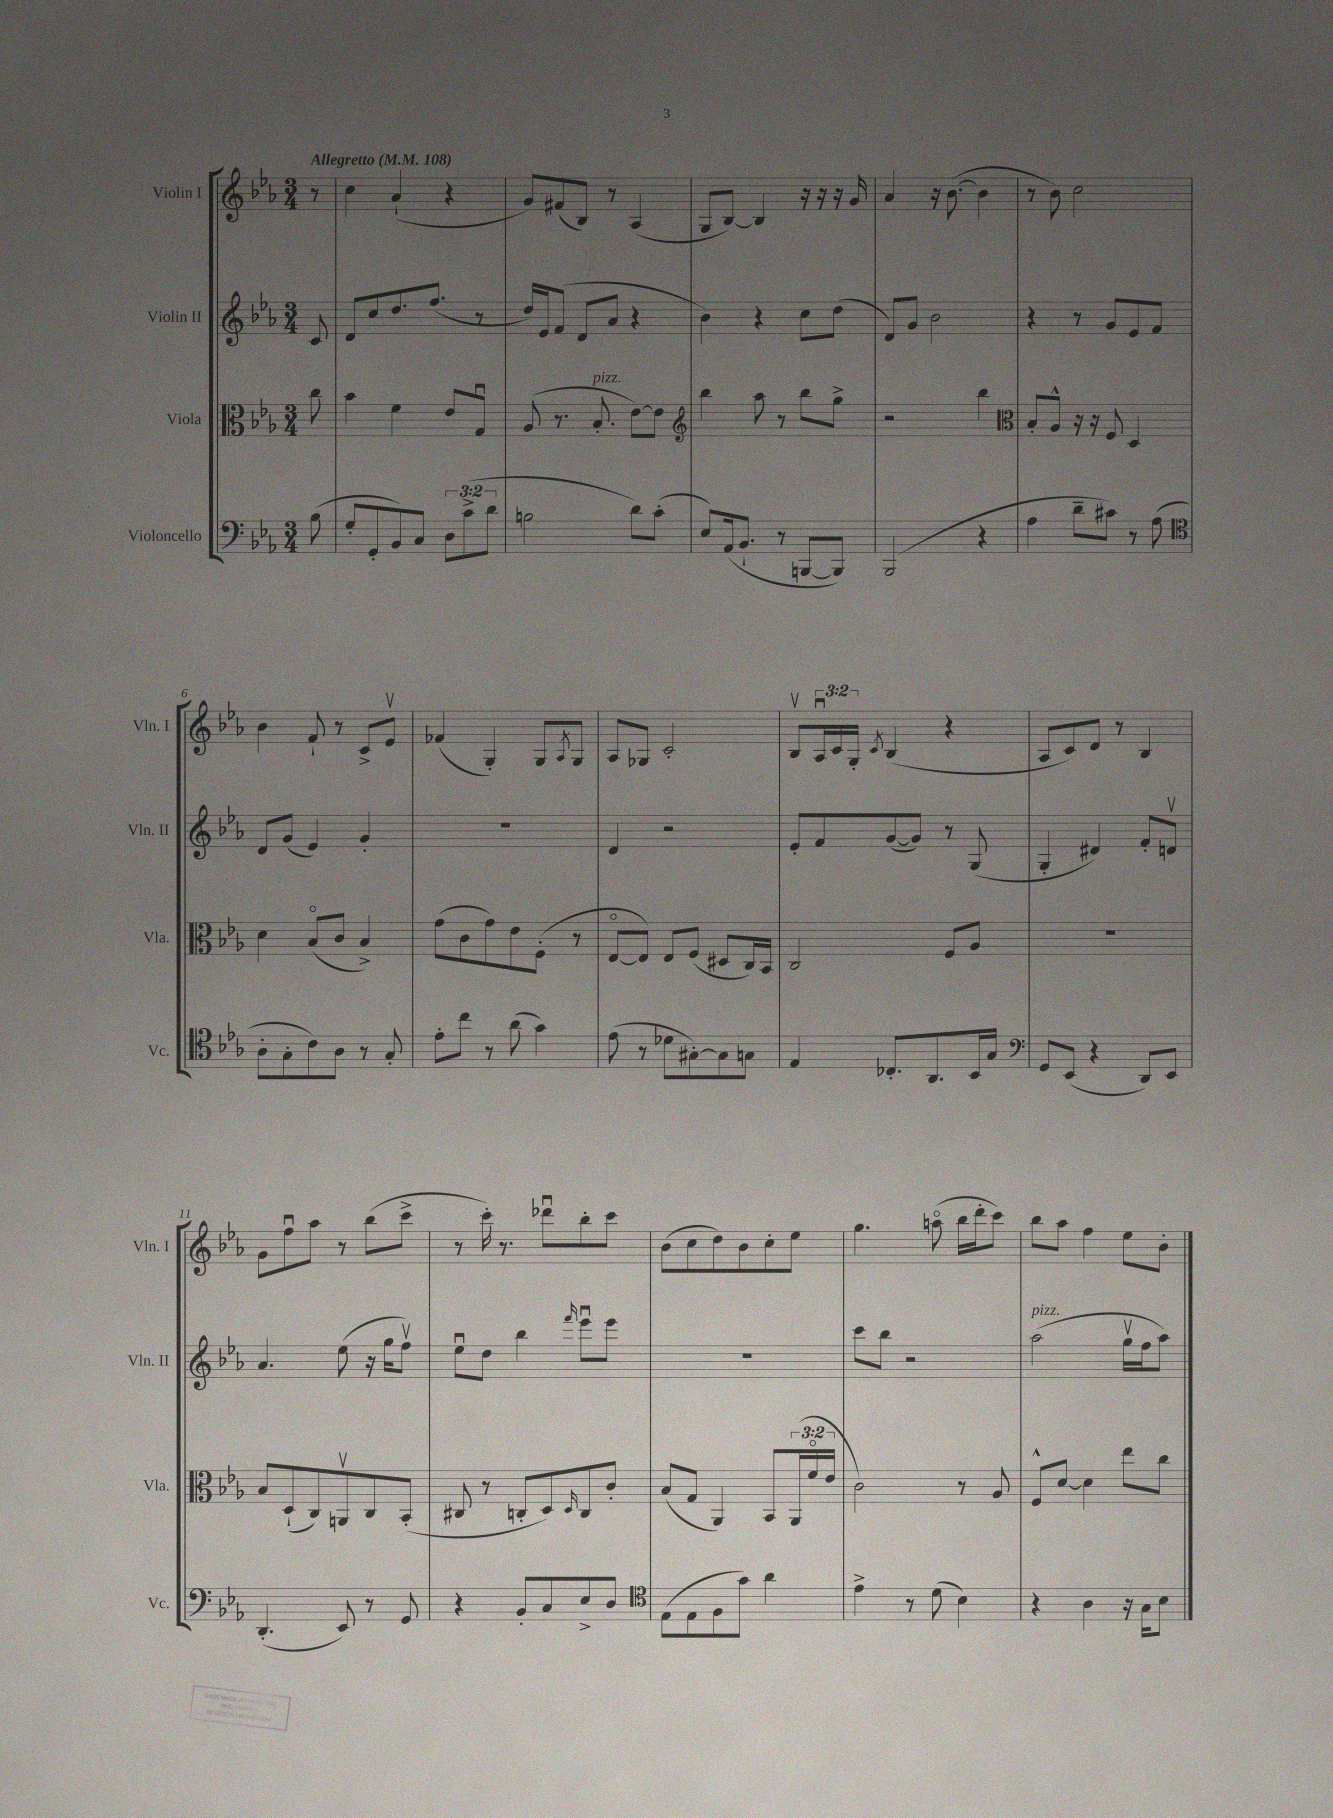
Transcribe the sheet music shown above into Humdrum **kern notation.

**kern	**kern	**kern	**kern
*staff4	*staff3	*staff2	*staff1
*clefF4	*clefC3	*clefG2	*clefG2
*k[b-e-a-]	*k[b-e-a-]	*k[b-e-a-]	*k[b-e-a-]
*M3/4	*M3/4	*M3/4	*M3/4
*MM108	*MM108	*MM108	*MM108
(8B-\	8cc\	8c/	8r
=	=	=	=
8G'/L	4b-\	8d/L	4cc\
8GG'/	.	8cc/	.
8BB-/)	4f\	8.dd/	(4a-`/
8C/J	.	.	.
.	.	(8.ff/J	.
12D\L	8e-/L	.	4r
(12c^\	.	.	.
.	8Gu/J	8r	.
12d\J	.	.	.
=	=	=	=
2B\	(8A-/	16dd/LL)	8g/L)
.	.	16e-/J	.
.	8.r	(8f/J	(8f#/
.	.	8d/L	8B-/J)
.	8.B-'/	.	.
.	.	8a-/J	8r
8d\L)	[8e-\L)	4r	(4A-/
(8c'\J	8e-\]J	.	.
=	=	=	=
*	*clefG2	*	*
8E-/L)	4bb-\	4b-\)	8G/L
(16AA-/k	.	.	[8B-/J)
8.BB-`/J	.	.	.
.	8aa-\	4r	4B-/]
8r	8r	.	.
[8BBB/L	8bb-\L	8cc\L	16r
.	.	.	16r
8BBB/]J)	8gg^\J	(8dd\J	16r
.	.	.	16g/
=	=	=	=
(2BBB-/	2r	8d/L)	4a-/
.	.	8g/J	.
.	.	2b-\	16r
.	.	.	([8.b-\
4r	4bb-\	.	4b-\]
=	=	=	=
*	*clefC3	*	*
4A-\	8B-'/L	4r	8r
.	8A-^^/J	.	8b-\)
8d~\L	16r	8r	2cc\
.	16r	.	.
8c#\J)	8F/	8g/L	.
8r	4D/	8e-/	.
(8A-\	.	8f/J	.
=	=	=	=
*clefC4	*	*	*
8A-'\L	4d\	8d/L	4b-\
8G'\	.	(8g/J	.
8c\)	(8B-o/L	4e-/)	8f`/
8A-\J	8c/J	.	8r
8r	4B-^/)	4g'/	8c^/L
8G'/	.	.	8e-v/J
=	=	=	=
8e-'\L	(8g\L	2.r	(4f-/
8cc\J	8c\	.	.
8r	8g\)	.	4G'/)
(8a-\	8e-\	.	.
4g\)	(8F'\J	.	8G/L
.	.	.	8qA-/
.	8r	.	8G/J
=	=	=	=
(8e-\	[8E-o/L	4d/	8A-/L
8r	8E-/]J)	.	8G-/J
8d-\L	8E-/L	2r	2c'/
[8G#'\)	(8F/J	.	.
8G#\]	8D#/L	.	.
8G\J	16C/L)	.	.
.	16BB-/JJ	.	.
=	=	=	=
4E-/	2C/	8e-'/L	8B-v/L
.	.	8f/	24A-u/L
.	.	.	24c/
.	.	.	24G'/JJ
.	.	.	8qc/
8.C-'/L	.	([8g/	(4B-/
.	.	8g/]J)	.
8.AA-/	.	.	.
.	8F/L	8r	4r
16BB-/L	8A-/J	(8G/	.
16G/JJ	.	.	.
=	=	=	=
*clefF4	*	*	*
8GG/L	2.r	4G'/	8A-/L
(8EE-/J	.	.	8c/)
4r	.	4d#/)	8d/J
.	.	.	8r
8DD/L)	.	8f'/L	4B-/
8EE-/J	.	8dv/J	.
=	=	=	=
(4.DD'/	8B-/L	4.a-/	8g\L
.	(8D`/	.	8ffu\
.	8C/)	.	8aa-\J
8EE-/)	8AAv/	(8ee-\	8r
8r	8C/	16r	(8bb-\L
.	.	16gg\LK	.
8GG/	(8BB-'/J	8ffv\J)	8ccc^\J
=	=	=	=
4r	8C#/	8ee-u\L	8r
.	8r	8dd\J	16ccc'\)
.	.	.	8.r
8BB-'/L	8C'/L	4bb-\	.
8C/	8D/)	.	8ddd-u\L
.	16qqD/	16qqfff/	.
8E-^/	8C/	8eee-u\L	8bb-'\
8D/J	8c'/J	8eee-\J	8ccc\J
=	=	=	=
*clefC4	*	*	*
(8E-\L	(8B-/L	2.r	(8b-\L
8E-\	8G/J	.	8cc\
8F\	4AA-/)	.	8dd\)
8g\J)	.	.	8b-\
4a-\	8BB-/L	.	8cc'\
.	(24AA-/L	.	8ee-\J
.	24fo/	.	.
.	24e-/JJ	.	.
=	=	=	=
4e-^\	2c\)	8ccc\L	4.gg\
.	.	8bb-\J	.
8r	.	2r	.
(8d\	.	.	(8aao\
4B-\)	8r	.	16bb-\LL
.	.	.	16ddd'\J
.	8A-/	.	8ccc\J)
=	=	=	=
4r	8F^^/L	(2aa-\	8bb-\L
.	[8d/J	.	8aa-\J
4A-\	4d\]	.	4ff\
16r	8ee-\L	16ggv\LL	8ee-\L
16G\LK	.	16ff\J	.
8B-\J	8cc\J	8aa-\J)	8b-'\J
==	==	==	==
*-	*-	*-	*-
